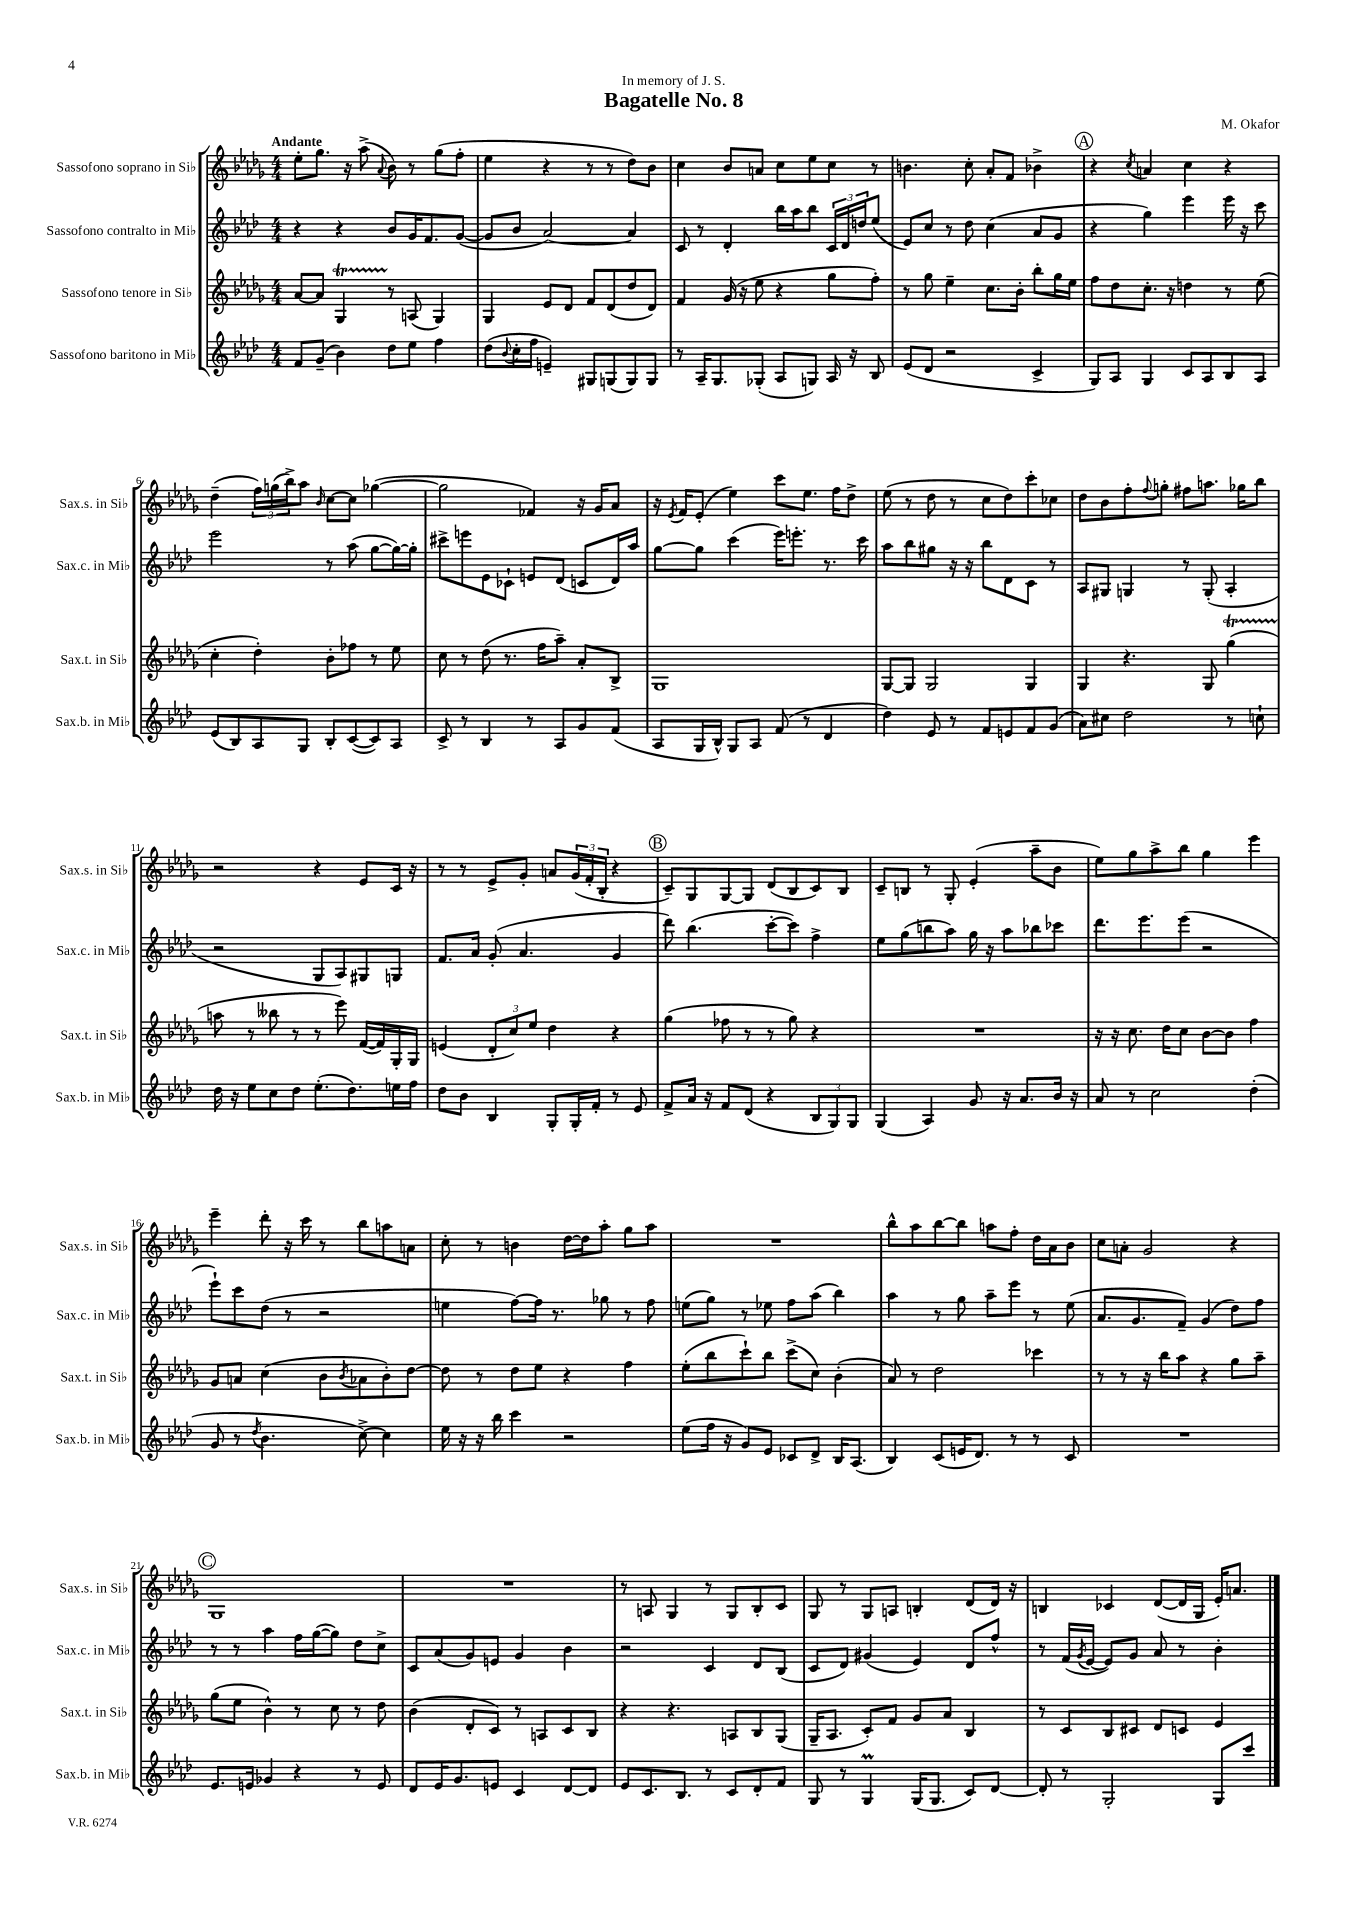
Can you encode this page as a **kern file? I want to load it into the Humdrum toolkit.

**kern	**kern	**kern	**kern
*part4	*part3	*part2	*part1
*staff4	*staff3	*staff2	*staff1
*I"Sassofono baritono in Mi♭	*I"Sassofono tenore in Si♭	*I"Sassofono contralto in Mi♭	*I"Sassofono soprano in Si♭
*I'Sax.b. in Mi♭	*I'Sax.t. in Si♭	*I'Sax.c. in Mi♭	*I'Sax.s. in Si♭
*clefG2	*clefG2	*clefG2	*clefG2
*k[b-e-a-d-]	*k[b-e-a-d-g-]	*k[b-e-a-d-]	*k[b-e-a-d-g-]
*M4/4	*M4/4	*M4/4	*M4/4
=1	=1	=1	=1
!	!	!	!LO:TX:a:B:t=Andante
8f/L	[8a-/L	4r	8ee-'\L
(8g~/J	8a-/J]	.	8.gg-\J
4b-\)	4G-T/	4r	.
.	.	.	16r
.	.	.	(8aa-^\
.	.	.	8qqa-/
8dd-\L	8r	8b-/L	8b-\)
8ee-\J	(8An/	16g/K	8r
.	.	8.f/	.
4ff\	4G-/)	.	(8gg-\L
.	.	([8g/J	8ff'\J
=2	=2	=2	=2
(8dd-\L	4G-/	8g/L]	4ee-\
8qqb-/	.	.	.
16cc'\L	.	8b-/J	.
16ff\JJ	.	.	.
4en~/)	8e-/L	[2a-/)	4r
.	8d-/J	.	.
8G#X/L	8f/L	.	8r
(8Gn/	(8d-/	.	8r
8G/)	8dd-/	4a-/]	8dd-\L)
8G/J	8d-/J)	.	8b-\J
=3	=3	=3	=3
8r	4f/	8c/	4cc\
16A-~/KL	.	8r	.
8.G/	.	.	.
.	(16g-/	4d-'/	8b-/L
.	16r	.	.
(8G-X'/J	8ee-\	.	8an/J
8A-/L	4r	16bb-\LL	8cc\L
.	.	16aa-\J	.
8Gn/J)	.	8bb-\J	8ee-\
16A-/	8gg-\L	24c/LL	8cc\J
.	.	24d-/	.
16r	.	.	.
.	.	24ddn/J	.
8B-/	8ff'\J)	(8ee-/J	8r
=4	=4	=4	=4
(8e-/L	8r	8e-/L)	4.bn\
8d-/J	8gg-\	8cc/J	.
2r	4ee-~\	8r	.
.	.	8dd-\	8cc'\
.	8.cc\L	(4cc\	8a-'/L
.	.	.	8f/J
.	16b-'\Jk	.	.
4c^/	8bb-'\L	8a-/L	4b-X^\
.	16gg-\L	8g/J	.
.	16ee-\JJ	.	.
!!LO:REH:place=s1:t=A
=5	=5	=5	=5
8G/L)	8ff\L	4r	4r
8A-/J	8dd-\	.	.
.	.	.	8qcc/
4G/	8.cc'\J	4gg\)	4an/
.	16r	.	.
8c/L	4ddn\	4eee-\	4cc\
8A-/	.	.	.
8B-/	8r	16eee-\	4r
.	.	16r	.
8A-/J	(8ee-\	8ccc\	.
!!LO:LB:g=z
=6	=6	=6	=6
(8e-/L	4cc'\	2eee-\	(4dd-~\
8B-/)	.	.	.
8A-/	4dd-'\)	.	24ff\LL)
.	.	.	(24ggn\
.	.	.	24bb-^\J)
8G/J	.	.	8aa-\J
.	.	.	16qqb-/
8B-'/L	8b-'\L	8r	[8cc\L
([8c/	8ff-X\J	(8aa-\	8cc\J]
8c/])	8r	[8gg\L	([4gg-X\
8A-/J	8ee-\	16gg\L_)	.
.	.	16gg'\JJ]	.
=7	=7	=7	=7
8c^/	8cc\	8ccc#X^\L	2gg-\]
8r	8r	8eeen\	.
4B-/	(8dd-\	8e-\	.
.	8.r	8c-X`\J	.
8r	.	8en/L	4f-X/)
.	16ff\KL	.	.
8A-/L	8aa-~\J)	(8d-/J	.
8g/	8a-'/L	8cn/L	16r
.	.	.	16g-/KL
(8f/J	8B-^/J	16d-/L)	8a-/J
.	.	16aa-/JJ	.
=8	=8	=8	=8
8A-/L	1G-	[8gg\L	16r
.	.	.	8qe-/
.	.	.	16f/KL
16G/L	.	8gg\J]	(8e-'/J
16B-^^/JJ)	.	.	.
8G/L	.	(4ccc\	4ee-\)
8A-/J	.	.	.
(8f/	.	16eee-\KL)	8ccc\L
.	.	8.eeen'\J	.
8r	.	.	8.ee-\J
4d-/	.	8.r	.
.	.	.	16ff\KL
.	.	.	8dd-^\J
.	.	16ccc\	.
=9	=9	=9	=9
4dd-\)	[8G-/L	8aa-\L	(8ee-\
.	8G-/J]	8bb-\	8r
8e-/	2G-/	8gg#X\J	8dd-\
8r	.	16r	8r
.	.	16r	.
8f/L	.	8bb-\L	8cc\L
8en/	.	8d-\	8dd-\)
8f/	4G-/	8c\J	8ccc'\
(8g/J	.	8r	8cc-X\J
=10	=10	=10	=10
8a-\L)	4G-/	8A-/L	8dd-\L
8cc#X\J	.	8G#X/J	8b-\
2dd-\	4.r	4Gn/	8ff'\
.	.	.	8qqff/
.	.	.	8ggn'\J
.	.	8r	8ff#X\L
.	8G-/	(8G'/	8.aan\J
8r	(4gg-T\	4A-'/	.
.	.	.	16gg-X\KL
8ccn`\	.	.	8bb-\J
!!LO:LB:g=z
=11	=11	=11	=11
16dd-\	8aan\	2r	2r
16r	.	.	.
8ee-\L	8r	.	.
8cc\	8bb--X\	.	.
8dd-\J	8r	.	.
(8.ee-'\L	8r	8G/L	4r
.	8eee-\)	8A-/)	.
8.dd-\)	.	.	.
.	([16f/LL	8G#X/	8e-/L
.	16f/])	.	.
16een\L	16G-'/	8Gn/J	16c/Jk
16ff\JJ	16G-/JJ	.	16r
=12	=12	=12	=12
8dd-\L	(4en/	8.f/L	8r
8b-\J	.	.	8r
.	.	16a-/Jk	.
4B-/	12d-'/L	(8g'/	8e-^/L
.	12cc/)	.	.
.	.	4.a-/	8g-'/J
.	12ee-/J	.	.
8G'/L	4dd-\	.	8an/L
16G'/L	.	.	(24g-/L
.	.	.	24f'/
16f'/JJ	.	.	.
.	.	.	24B-'/JJ
8r	4r	4g/	4r
8e-/	.	.	.
!!LO:REH:place=s1:t=B
=13	=13	=13	=13
8f^/L	(4gg-\	8ddd-\)	8c~/L)
16a-/Jk	.	(4.bb-\	8G-/
16r	.	.	.
8f/L	8ff-X\	.	[8G-/
(8d-/J	8r	.	8G-/J]
4r	8r	[8ccc'\L	(8d-/L
.	8gg-\)	8ccc\J])	8B-/
12B-/L	4r	4ff^\	8c/)
12G/)	.	.	.
.	.	.	8B-/J
12G/J	.	.	.
=14	=14	=14	=14
(4G/	1r	8ee-\L	8c~/L
.	.	(8gg\	8Bn/J
4A-/)	.	8bbn\	8r
.	.	8aa-\J)	8G-'/
8g/	.	16gg\	(4e-'/
.	.	16r	.
16r	.	8aa-\L	.
8.a-/L	.	.	.
.	.	8bb-X\	8aa-~\L
16b-/Jk	.	8ccc-X\J	8b-\J
16r	.	.	.
=15	=15	=15	=15
8a-/	16r	8.ddd-\L	8ee-\L)
.	16r	.	.
8r	8.cc\	.	8gg-\
.	.	8.eee-\	.
2cc\	.	.	8aa-^\
.	16dd-\KL	.	.
.	8cc\J	(8eee-\J	8bb-\J
.	[8b-\L	2r	4gg-\
.	8b-\J]	.	.
(4dd-'\	4ff\	.	4eee-\
!!LO:LB:g=z
=16	=16	=16	=16
8g/	8g-/L	8eee-`\L)	4eee-~\
8r	8an/J	8ccc\	.
8qdd-/	.	.	.
4.b-\	(4cc\	(8dd-\J	8ddd-'\
.	.	8r	16r
.	.	.	16ccc\
.	8b-\L	2r	8r
.	8qb-/	.	.
[8cc^\)	8a-X\	.	8bb-\L
4cc\]	8b-'\)	.	8aan\
.	[8dd-\J	.	8an\J
=17	=17	=17	=17
16ee-\	8dd-\]	4een\	8cc'\
16r	.	.	.
16r	8r	.	8r
16bb-\	.	.	.
4ccc\	8dd-\L	[8ff\L)	4bn\
.	8ee-\J	16ff\Jk]	.
.	.	8.r	.
2r	4r	.	[16dd-\LL
.	.	.	16dd-\J]
.	.	8gg-X\	8aa-'\J
.	4ff\	8r	8gg-\L
.	.	8ff\	8aa-\J
=18	=18	=18	=18
(8ee-\L	(8ee-'\L	(8een\L	1r
16ff\Jk	8bb-\	8gg\J)	.
16r	.	.	.
8g/L)	8ccc`\)	8r	.
8e-/J	8bb-\J	8ee-X\	.
8c-X/L	(8ccc^\L	8ff\L	.
8d-^/J	8cc\J)	(8aa-\J	.
16B-/KL	(4b-'\	4bb-\)	.
(8.A-/J	.	.	.
=19	=19	=19	=19
4B-/)	8a-/)	4aa-\	8bb-^^\L
.	8r	.	8aa-\
(8c/L	2dd-\	8r	[8bb-\
16en/K	.	8gg\	8bb-\J]
8.d-/J)	.	.	.
.	.	8aa-~\L	8aan\L
8r	.	8eee-\J	8ff'\J
8r	4ccc-X\	8r	16dd-\LL
.	.	.	16a-\J
8c/	.	(8ee-\	8b-\J
=20	=20	=20	=20
1r	8r	8.a-/L	8cc\L
.	8r	.	8an'\J
.	.	8.g/	.
.	16r	.	2g-/
.	16bb-\KL	.	.
.	8aa-\J	8f~/J)	.
.	4r	(4g/	.
.	8gg-\L	8dd-\L)	4r
.	8aa-~\J	8ff\J	.
!!LO:LB:g=z
!!LO:REH:place=s1:t=C
=21	=21	=21	=21
8.e-/L	(8gg-\L	8r	1G-
.	8ee-\J	8r	.
16en/Jk	.	.	.
4g-X/	4b-^^\)	4aa-\	.
4r	8r	16ff\LL	.
.	.	([16gg\J	.
.	8cc\	8gg\J])	.
8r	8r	8dd-\L	.
8e/	8dd-\	8cc^\J	.
=22	=22	=22	=22
8d-/L	(4b-\	8c/L	1r
16e-/K	.	(8a-/	.
8.g/	.	.	.
.	8d-'/L	8g/)	.
8en/J	8c/J)	8en/J	.
4c/	8r	4g/	.
.	8An/L	.	.
[8d-/L	8c/	4b-\	.
8d-/J]	8B-/J	.	.
=23	=23	=23	=23
8e-/L	4r	2r	8r
8.c/	.	.	8An/
.	4.r	.	4G-/
8.B-/J	.	.	.
8r	.	4c/	8r
8c/L	8An/L	.	8G-/L
8d-'/	8B-/	8d-/L	8B-'/
8f/J	(8G-/J	(8B-/J	8c/J
=24	=24	=24	=24
8G/	16G-~/KL	8c/L	8G-/
.	8.A-/J	.	.
8r	.	8d-/J)	8r
4Gm/	8c'/L)	(4g#X/	8G-/L
.	8f/J	.	8An/J
(16G/KL	8g-/L	4e-/)	4Bn'/
8.G/J	.	.	.
.	8a-/J	.	.
8c/L)	4B-/	8d-/L	(8d-/L
[8d-/J	.	8ff^^/J	16d-/Jk)
.	.	.	16r
=25	=25	=25	=25
8d-'/]	8r	8r	4Bn/
8r	8c/L	(16f/LL	.
.	.	8qg/	.
.	.	[16e-/JJ	.
2G'/	8B-/	8e-/L])	4c-X/
.	8c#X/J	8g/J	.
.	8d-/L	8a-/	([8d-/L
.	8cn/J	8r	16d-/L]
.	.	.	16G-/JJ
8G/L	4e-/	4b-'\	16e-'/KL)
.	.	.	8.an/J
8ccc/J	.	.	.
==	==	==	==
*-	*-	*-	*-
